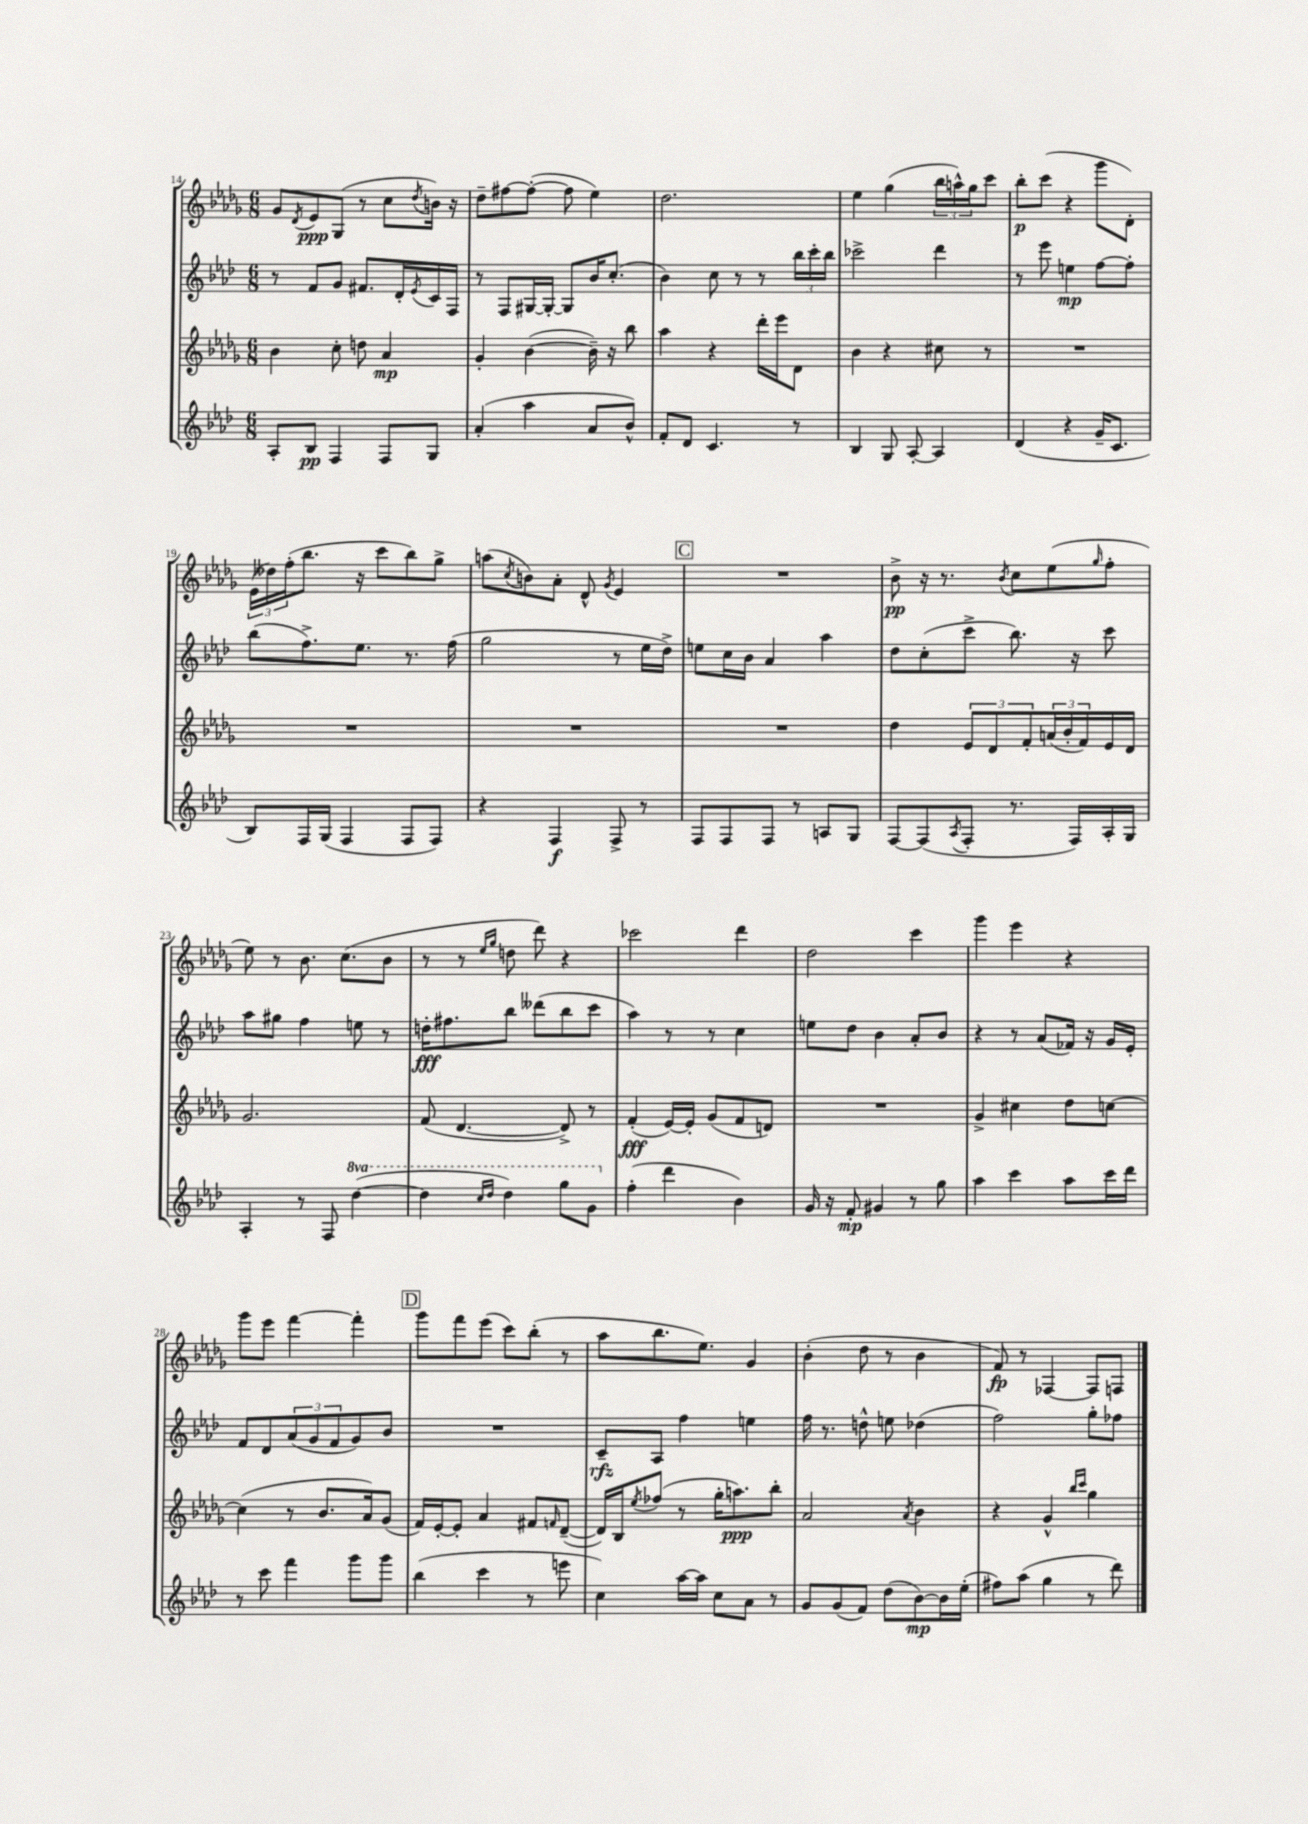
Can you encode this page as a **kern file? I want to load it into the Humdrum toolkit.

**kern	**dynam	**kern	**dynam	**kern	**dynam	**kern	**dynam
*part4	*part4	*part3	*part3	*part2	*part2	*part1	*part1
*staff4	*staff4	*staff3	*staff3	*staff2	*staff2	*staff1	*staff1
*clefG2	*	*clefG2	*	*clefG2	*	*clefG2	*
*k[b-e-a-d-]	*	*k[b-e-a-d-g-]	*	*k[b-e-a-d-]	*	*k[b-e-a-d-g-]	*
*M6/8	*	*M6/8	*	*M6/8	*	*M6/8	*
=14	=14	=14	=14	=14	=14	=14	=14
8A-'/L	.	4b-\	.	8r	.	8g-/L	.
.	.	.	.	.	.	8qd-/	.
8B-/J	pp	.	.	8f/L	.	8e-/	ppp
4F/	.	8cc'\	.	8g/J	.	(8G-/J	.
.	.	8ddn\	.	8.f#X/L	.	8r	.
8F/L	.	4a-/	mp	.	.	8cc\L	.
.	.	.	.	16d-'/L	.	.	.
.	.	.	.	8qe-/	.	8qdd-/	.
8G/J	.	.	.	16c/	.	16bn\Jk)	.
.	.	.	.	16F/JJ	.	16r	.
=15	=15	=15	=15	=15	=15	=15	=15
(4a-'/	.	4g-'/	.	8r	.	8dd-~\L	.
.	.	.	.	8F/L	.	[8ff#X\	.
4aa-\	.	([4b-\	.	[16G#X/L	.	(8ff#'\J_	.
.	.	.	.	16G#'/JJ_	.	.	.
.	.	.	.	8G#/L]	.	8ff#\]	.
8a-/L	.	16b-~\])	.	16b-/K	.	4ee-\)	.
.	.	16r	.	(8.cc'/J	.	.	.
8b-^^/J)	.	8bb-\	.	.	.	.	.
=16	=16	=16	=16	=16	=16	=16	=16
8f'/L	.	4aa-\	.	4b-\)	.	2.dd-\	.
8d-/J	.	.	.	.	.	.	.
4.c/	.	4r	.	8cc\	.	.	.
.	.	.	.	8r	.	.	.
.	.	16ddd-'\LL	.	8r	.	.	.
.	.	16eee-\J	.	.	.	.	.
8r	.	8d-\J	.	24bb-\LL	.	.	.
.	.	.	.	24ccc'\	.	.	.
.	.	.	.	24bb-\JJ	.	.	.
=17	=17	=17	=17	=17	=17	=17	=17
4B-/	.	4b-\	.	2ccc-X^\	.	4ee-\	.
8G/	.	4r	.	.	.	(4gg-\	.
[8A-'/	.	.	.	.	.	.	.
4A-/]	.	8cc#X\	.	4ddd-\	.	24bb-\LL	.
.	.	.	.	.	.	24aan^^\)	.
.	.	.	.	.	.	24gg-\J	.
.	.	8r	.	.	.	8ccc\J	.
=18	=18	=18	=18	=18	=18	=18	=18
(4d-/	.	2.r	.	8r	.	8bb-'\L	p
.	.	.	.	8eee-\	.	(8ccc\J	.
4r	.	.	.	4een\	mp	4r	.
16g~/KL	.	.	.	[8ff\L	.	8ggg-\L	.
8.c/J	.	.	.	.	.	.	.
.	.	.	.	8ff'\J]	.	8d-'\J)	.
!!LO:LB:g=z
=19	=19	=19	=19	=19	=19	=19	=19
8B-/L)	.	2.r	.	(8bb-\L	.	(24e-\LL	.
.	.	.	.	.	.	24dd--X\)	.
.	.	.	.	.	.	(24ff'\J	.
16F/L	.	.	.	8.ff^\)	.	8.bb-\J	.
(16G/JJ	.	.	.	.	.	.	.
4F/	.	.	.	.	.	.	.
.	.	.	.	8.ee-\J	.	16r	.
.	.	.	.	.	.	8ccc\L	.
8F/L	.	.	.	8.r	.	8bb-\)	.
8F/J)	.	.	.	.	.	8gg-^\J	.
.	.	.	.	(16ff\	.	.	.
=20	=20	=20	=20	=20	=20	=20	=20
4r	.	2.r	.	2gg\	.	(8aan\L	.
.	.	.	.	.	.	8qcc/	.
.	.	.	.	.	.	8bn\)	.
4F/	f	.	.	.	.	8a-'\J	.
.	.	.	.	.	.	8d-^^/	.
.	.	.	.	.	.	8qg-/	.
8F^/	.	.	.	8r	.	4e-/	.
8r	.	.	.	16ee-\LL	.	.	.
.	.	.	.	16dd-^\JJ)	.	.	.
!!LO:REH:place=s1:t=C
=21	=21	=21	=21	=21	=21	=21	=21
8F/L	.	2.r	.	8een\L	.	2.r	.
8F/	.	.	.	16cc\L	.	.	.
.	.	.	.	16b-\JJ	.	.	.
8F/J	.	.	.	4a-/	.	.	.
8r	.	.	.	.	.	.	.
8An/L	.	.	.	4aa-\	.	.	.
8G/J	.	.	.	.	.	.	.
=22	=22	=22	=22	=22	=22	=22	=22
[8F/L	.	4dd-\	.	8dd-\L	.	8b-^\	pp
(8F/]	.	.	.	(8cc'\	.	16r	.
.	.	.	.	.	.	8.r	.
8qA-/	.	.	.	.	.	.	.
8F'/J	.	12e-/L	.	8ccc^\J	.	.	.
.	.	12d-/	.	.	.	.	.
.	.	.	.	.	.	8qb-/	.
8.r	.	.	.	8.bb-\)	.	8cc\L	.
.	.	12f'/	.	.	.	.	.
.	.	(24an/L	.	.	.	(8ee-\	.
.	.	24b-'/	.	.	.	.	.
16F/LL)	.	.	.	16r	.	.	.
.	.	24f/)	.	.	.	.	.
.	.	.	.	.	.	16qqgg-/	.
16A-'/	.	16e-/	.	8ccc\	.	8ff'\J	.
16G/JJ	.	16d-/JJ	.	.	.	.	.
!!LO:LB:g=z
=23	=23	=23	=23	=23	=23	=23	=23
4A-'/	.	2.g-/	.	8aa-\L	.	8ee-\)	.
.	.	.	.	8gg#X\J	.	8r	.
8r	.	.	.	4ff\	.	8.b-\	.
8F/	.	.	.	.	.	.	.
.	.	.	.	.	.	(8.cc\L	.
*8va	*	*	*	*	*	*	*
([4ddd-\	.	.	.	8een\	.	.	.
.	.	.	.	8r	.	8b-\J	.
=24	=24	=24	=24	=24	=24	=24	=24
4ddd-\]	.	(8f/	.	16ddn'\KL	fff	8r	.
.	.	.	.	8.ff#X\	.	.	.
.	.	[4.d-/	.	.	.	8r	.
16qqccc/LL	.	.	.	.	.	16qqee-/LL	.
16qqddd-/JJ	.	.	.	.	.	16qqgg-/JJ	.
4ddd-\)	.	.	.	8bb-\J	.	8ddn\	.
.	.	.	.	(8ddd--X\L	.	8ddd-\)	.
8ggg\L	.	8d-^/])	.	8bb-\	.	4r	.
8gg\J	.	8r	.	8ccc\J	.	.	.
=25	=25	=25	=25	=25	=25	=25	=25
*X8va	*	*	*	*	*	*	*
(4ff'\	.	(4f'/	fff	4aa-\)	.	2ccc-X\	.
4ddd-\	.	[16e-/LL)	.	8r	.	.	.
.	.	16e-'/JJ]	.	.	.	.	.
.	.	(8g-/L	.	8r	.	.	.
4b-\)	.	8f/	.	4cc\	.	4ddd-\	.
.	.	8dn/J)	.	.	.	.	.
=26	=26	=26	=26	=26	=26	=26	=26
16g/	.	2.r	.	8een\L	.	2dd-\	.
16r	.	.	.	.	.	.	.
8f'/	mp	.	.	8dd-\J	.	.	.
4g#X/	.	.	.	4b-\	.	.	.
8r	.	.	.	8a-'/L	.	4ccc\	.
8gg\	.	.	.	8b-/J	.	.	.
=27	=27	=27	=27	=27	=27	=27	=27
4aa-\	.	4g-^/	.	4r	.	4ggg-\	.
4ccc\	.	4cc#X\	.	8r	.	4eee-\	.
.	.	.	.	(8a-/L	.	.	.
8aa-\L	.	8dd-\L	.	16f-X/Jk)	.	4r	.
.	.	.	.	16r	.	.	.
16ccc\L	.	[8ccn\J	.	16g/LL	.	.	.
16ddd-\JJ	.	.	.	16e-'/JJ	.	.	.
!!LO:LB:g=z
=28	=28	=28	=28	=28	=28	=28	=28
8r	.	(4cc\]	.	8f/L	.	8ggg-\L	.
8ccc\	.	.	.	8d-/	.	8eee-\J	.
4fff\	.	8r	.	(12a-/	.	[4fff\	.
.	.	.	.	12g/	.	.	.
.	.	8.b-/L	.	.	.	.	.
.	.	.	.	12f/	.	.	.
8ggg\L	.	.	.	8g/)	.	4fff'\]	.
.	.	16a-/k)	.	.	.	.	.
8ggg\J	.	(8g-/J	.	8b-/J	.	.	.
!!LO:REH:place=s1:t=D
=29	=29	=29	=29	=29	=29	=29	=29
(4bb-\	.	16f/LL)	.	2.r	.	8ggg-\L	.
.	.	[16e-'/J	.	.	.	.	.
.	.	8e-'/J]	.	.	.	8fff\	.
4ccc\	.	4a-/	.	.	.	(8eee-\J	.
.	.	.	.	.	.	8ccc\L)	.
8r	.	8f#X/L	.	.	.	(8bb-'\J	.
.	.	16qqfn/	.	.	.	.	.
8eeen\	.	([8d-~/J	.	.	.	8r	.
=30	=30	=30	=30	=30	=30	=30	=30
4cc\)	.	16d-/LL])	.	8c~/L	rfz	8aa-\L	.
.	.	16B-/J	.	.	.	.	.
.	.	8qee-/	.	.	.	.	.
.	.	(8ff-X/J	.	8A-/J	.	8.bb-\	.
[16aa-\LL	.	8r	.	4ff\	.	.	.
16aa-\JJ]	.	.	.	.	.	8.ee-\J)	.
8cc\L	.	16gg-'\KL	.	.	.	.	.
.	.	8.aan\)	ppp	.	.	.	.
8a-\J	.	.	.	4een\	.	4g-/	.
8r	.	8bb-'\J	.	.	.	.	.
=31	=31	=31	=31	=31	=31	=31	=31
8g/L	.	2a-/	.	16ff\	.	(4b-'\	.
.	.	.	.	8.r	.	.	.
(8g/	.	.	.	.	.	.	.
8f/J)	.	.	.	8ddn^^\	.	8dd-\	.
(8dd-\L	.	.	.	8een\	.	8r	.
.	.	8qa-/	.	.	.	.	.
[8b-\)	mp	4b-\	.	(4dd-X\	.	4b-\	.
16b-\L]	.	.	.	.	.	.	.
(16ee-'\JJ	.	.	.	.	.	.	.
=32	=32	=32	=32	=32	=32	=32	=32
8ff#X\L)	.	4r	.	2ff\)	.	8f/)	fp
(8aa-\J	.	.	.	.	.	8r	.
4gg\	.	4g-^^/	.	.	.	[4F-X/	.
.	.	16qqbb-/LL	.	.	.	.	.
.	.	16qqccc/JJ	.	.	.	.	.
8r	.	4gg-\	.	8gg'\L	.	8F-/L]	.
8ddd-\)	.	.	.	8ff-X\J	.	8Fn/J	.
==	==	==	==	==	==	==	==
*-	*-	*-	*-	*-	*-	*-	*-
